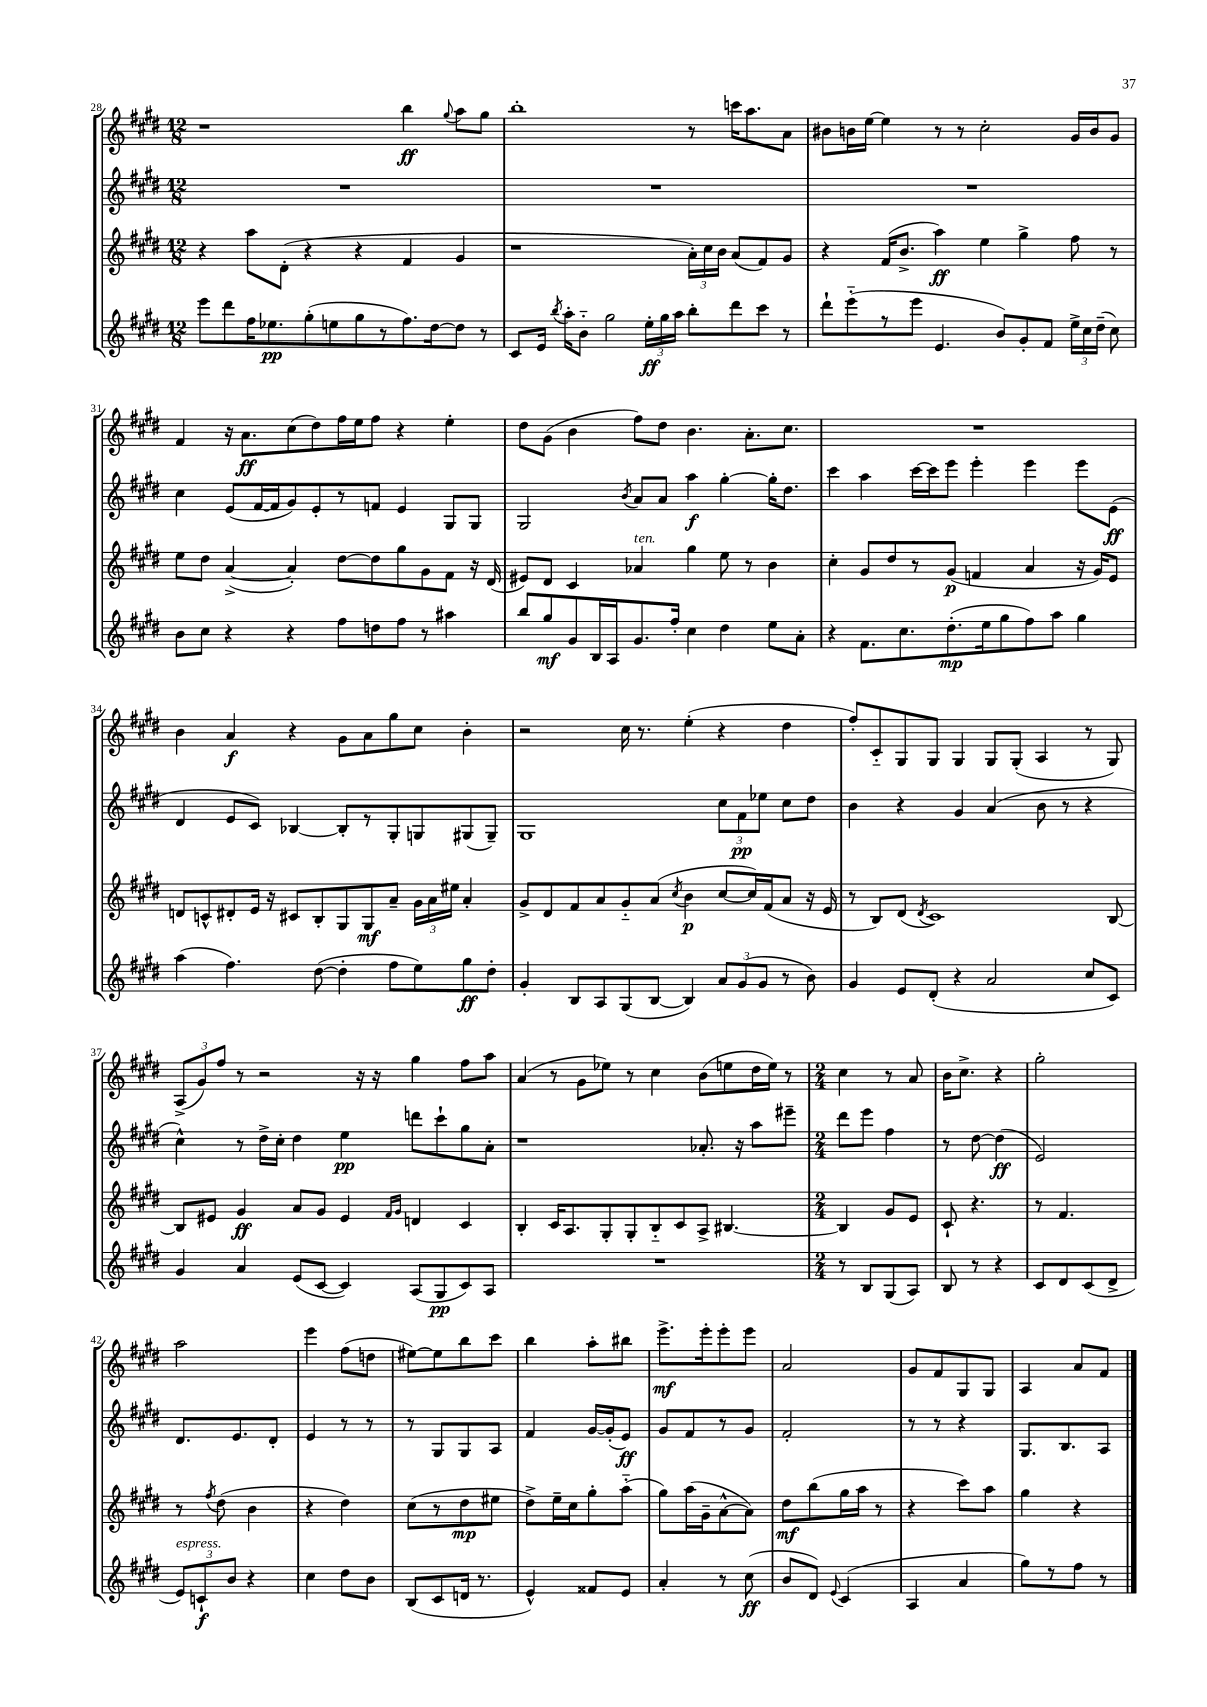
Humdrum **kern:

**kern	**dynam	**kern	**dynam	**kern	**dynam	**kern	**dynam
*part4	*part4	*part3	*part3	*part2	*part2	*part1	*part1
*staff4	*staff4	*staff3	*staff3	*staff2	*staff2	*staff1	*staff1
*clefG2	*	*clefG2	*	*clefG2	*	*clefG2	*
*k[f#c#g#d#]	*	*k[f#c#g#d#]	*	*k[f#c#g#d#]	*	*k[f#c#g#d#]	*
*M12/8	*	*M12/8	*	*M12/8	*	*M12/8	*
=28	=28	=28	=28	=28	=28	=28	=28
8eee\L	.	4r	.	1.r	.	1r	.
8ddd#\	.	.	.	.	.	.	.
16ff#\K	.	8aa\L	.	.	.	.	.
8.ee-X\	pp	.	.	.	.	.	.
.	.	(8d#'\J	.	.	.	.	.
(8gg#'\	.	4r	.	.	.	.	.
8een\	.	.	.	.	.	.	.
8gg#\	.	4r	.	.	.	.	.
8r	.	.	.	.	.	.	.
8.ff#\)	.	4f#/	.	.	.	4bb\	ff
[16dd#\k	.	.	.	.	.	.	.
.	.	.	.	.	.	8qqgg#/	.
8dd#\J]	.	4g#/	.	.	.	8aa\L	.
8r	.	.	.	.	.	8gg#\J	.
=29	=29	=29	=29	=29	=29	=29	=29
8c#/L	.	1r	.	1.r	.	1bb'	.
16e/Jk	.	.	.	.	.	.	.
8qbb/	.	.	.	.	.	.	.
16aa'\KL	.	.	.	.	.	.	.
8b\J	.	.	.	.	.	.	.
2gg#\	.	.	.	.	.	.	.
24ee'\LL	ff	.	.	.	.	.	.
24gg#\	.	.	.	.	.	.	.
24aa\JJ	.	.	.	.	.	.	.
8bb'\L	.	24a'\LL)	.	.	.	8r	.
.	.	24cc#\	.	.	.	.	.
.	.	24b\JJ	.	.	.	.	.
8ddd#\	.	(8a/L	.	.	.	16cccn\KL	.
.	.	.	.	.	.	8.aa\	.
8ccc#\J	.	8f#/)	.	.	.	.	.
8r	.	8g#/J	.	.	.	8a\J	.
=30	=30	=30	=30	=30	=30	=30	=30
8ddd#`\L	.	4r	.	1.r	.	8b#X\L	.
(8eee\	.	.	.	.	.	16bn\L	.
.	.	.	.	.	.	[16ee\JJ	.
8r	.	(16f#/KL	.	.	.	4ee\]	.
.	.	8.b^/J	.	.	.	.	.
8eee\J	.	.	.	.	.	.	.
4.e/	.	4aa\)	ff	.	.	8r	.
.	.	.	.	.	.	8r	.
.	.	4ee\	.	.	.	2cc#'\	.
8b/L)	.	.	.	.	.	.	.
8g#'/	.	4gg#^\	.	.	.	.	.
8f#/J	.	.	.	.	.	.	.
24ee^\LL	.	8ff#\	.	.	.	16g#/LL	.
24cc#\	.	.	.	.	.	.	.
.	.	.	.	.	.	16b/J	.
(24dd#~\JJ	.	.	.	.	.	.	.
8cc#\)	.	8r	.	.	.	8g#/J	.
!!LO:LB:g=z
=31	=31	=31	=31	=31	=31	=31	=31
8b\L	.	8ee\L	.	4cc#\	.	4f#/	.
8cc#\J	.	8dd#\J	.	.	.	.	.
4r	.	([4a^/	.	(8e/L	.	16r	.
.	.	.	.	.	.	8.a\L	ff
.	.	.	.	[16f#/L	.	.	.
.	.	.	.	16f#/J]	.	.	.
4r	.	4a'/])	.	8g#/)	.	(8cc#\	.
.	.	.	.	8e'/	.	8dd#\)	.
8ff#\L	.	[8dd#\L	.	8r	.	16ff#\L	.
.	.	.	.	.	.	16ee\J	.
8ddn\	.	8dd#\]	.	8fn/J	.	8ff#\J	.
8ff#\J	.	8gg#\	.	4e/	.	4r	.
8r	.	8g#\	.	.	.	.	.
4aa#X\	.	8f#\J	.	8G#/L	.	4ee'\	.
.	.	16r	.	8G#/J	.	.	.
.	.	(16d#/	.	.	.	.	.
=32	=32	=32	=32	=32	=32	=32	=32
8bb/L	.	8e#X/L)	.	2G#/	.	8dd#\L	.
8gg#/	mf	8d#/J	.	.	.	(8g#\J	.
8g#/	.	4c#/	.	.	.	4b\	.
16B/L	.	.	.	.	.	.	.
16A/J	.	.	.	.	.	.	.
.	.	.	.	8qb/	.	.	.
!	!	!LO:TX:a:i:t=ten.	!	!	!	!	!
8.g#/	.	4a-X/	.	8a/L	.	8ff#\L)	.
.	.	.	.	8a/J	.	8dd#\J	.
16ff#'/Jk	.	.	.	.	.	.	.
4cc#\	.	4gg#\	.	4aa\	f	4.b\	.
4dd#\	.	8ee\	.	[4gg#'\	.	.	.
.	.	8r	.	.	.	8.a'\L	.
8ee\L	.	4b\	.	16gg#'\KL]	.	.	.
.	.	.	.	8.dd#\J	.	8.cc#\J	.
8a'\J	.	.	.	.	.	.	.
=33	=33	=33	=33	=33	=33	=33	=33
4r	.	4cc#'\	.	4ccc#\	.	1.r	.
8.f#\L	.	8g#/L	.	4aa\	.	.	.
.	.	8dd#/	.	.	.	.	.
8.cc#\	.	.	.	.	.	.	.
.	.	8r	.	[16ccc#\LL	.	.	.
.	.	.	.	16ccc#\J]	.	.	.
(8.dd#'\	mp	(8g#/J	p	8eee\J	.	.	.
.	.	4fn/	.	4eee'\	.	.	.
16ee\k	.	.	.	.	.	.	.
8gg#\	.	.	.	.	.	.	.
8ff#\)	.	4a/	.	4eee\	.	.	.
8aa\J	.	.	.	.	.	.	.
4gg#\	.	16r	.	8eee\L	.	.	.
.	.	16g#/KL)	.	.	.	.	.
.	.	8e/J	.	(8e\J	ff	.	.
!!LO:LB:g=z
=34	=34	=34	=34	=34	=34	=34	=34
(4aa\	.	8dn/L	.	4d#/	.	4b\	.
.	.	8cn^^/	.	.	.	.	.
4.ff#\)	.	8d#X'/	.	8e/L	.	4a/	f
.	.	16e/Jk	.	8c#/J)	.	.	.
.	.	16r	.	.	.	.	.
.	.	8c#X/L	.	[4B-X/	.	4r	.
([8dd#\	.	8B'/	.	.	.	.	.
4dd#'\]	.	8G#/	.	8B-'/L]	.	8g#\L	.
.	.	8G#/	mf	8r	.	8a\	.
8ff#\L	.	8a~/J	.	8G#'/	.	8gg#\	.
8ee\)	.	24g#\LL	.	8Gn/	.	8cc#\J	.
.	.	24a\	.	.	.	.	.
.	.	24ee#X\JJ	.	.	.	.	.
8gg#\	ff	4a'/	.	(8G#X/	.	4b'\	.
8dd#'\J	.	.	.	8G#~/J)	.	.	.
=35	=35	=35	=35	=35	=35	=35	=35
4g#'/	.	8g#^/L	.	1G#	.	2r	.
.	.	8d#/	.	.	.	.	.
8B/L	.	8f#/	.	.	.	.	.
8A/	.	8a/	.	.	.	.	.
(8G#/	.	8g#/	.	.	.	16cc#\	.
.	.	.	.	.	.	8.r	.
[8B/J	.	(8a/J	.	.	.	.	.
.	.	8qcc#/	.	.	.	.	.
4B/])	.	4b\	p	.	.	(4ee'\	.
12a/L	.	[8cc#/L	.	12cc#\L	.	4r	.
(12g#/	.	.	.	12f#\	pp	.	.
.	.	16cc#/L])	.	.	.	.	.
12g#/J	.	.	.	12ee-X\J	.	.	.
.	.	(16f#/J	.	.	.	.	.
8r	.	8a/J	.	8cc#\L	.	4dd#\	.
8b\)	.	16r	.	8dd#\J	.	.	.
.	.	16e/	.	.	.	.	.
=36	=36	=36	=36	=36	=36	=36	=36
4g#/	.	8r	.	4b\	.	8ff#'/L)	.
.	.	8B/L)	.	.	.	8c#/	.
8e/L	.	(8d#/J	.	4r	.	8G#/	.
.	.	8qd#/	.	.	.	.	.
(8d#'/J	.	1c#)	.	.	.	8G#/J	.
4r	.	.	.	4g#/	.	4G#/	.
2a/	.	.	.	(4a/	.	8G#/L	.
.	.	.	.	.	.	(8G#'/J	.
.	.	.	.	8b\	.	4A/	.
.	.	.	.	8r	.	.	.
8cc#/L	.	.	.	4r	.	8r	.
8c#/J)	.	[8B/	.	.	.	8G#/)	.
!!LO:LB:g=z
=37	=37	=37	=37	=37	=37	=37	=37
4g#/	.	8B/L]	.	4cc#^^\)	.	(12A^/L	.
.	.	.	.	.	.	12g#/)	.
.	.	8e#X/J	.	.	.	.	.
.	.	.	.	.	.	12ff#/J	.
4a/	.	4g#/	ff	8r	.	8r	.
.	.	.	.	16dd#^\LL	.	2r	.
.	.	.	.	16cc#'\JJ	.	.	.
(8e/L	.	8a/L	.	4dd#\	.	.	.
[8c#/J	.	8g#/J	.	.	.	.	.
4c#/])	.	4e#/	.	4ee\	pp	.	.
.	.	.	.	.	.	16r	.
.	.	.	.	.	.	16r	.
.	.	16qqf#/LL	.	.	.	.	.
.	.	16qqg#/JJ	.	.	.	.	.
(8A/L	.	4dn/	.	8dddn\L	.	4gg#\	.
8G#/	pp	.	.	8ccc#`\	.	.	.
8c#/)	.	4c#/	.	8gg#\	.	8ff#\L	.
8A/J	.	.	.	8a'\J	.	8aa\J	.
=38	=38	=38	=38	=38	=38	=38	=38
1.r	.	4B'/	.	1r	.	(4a/	.
.	.	16c#/KL	.	.	.	8r	.
.	.	8.A/	.	.	.	.	.
.	.	.	.	.	.	8g#\L	.
.	.	8G#'/	.	.	.	8ee-X\J)	.
.	.	8G#'/	.	.	.	8r	.
.	.	8B/	.	.	.	4cc#\	.
.	.	8c#/	.	.	.	.	.
.	.	8A^/J	.	8.a-X'/	.	(8b\L	.
.	.	[4.B#X/	.	.	.	8een\	.
.	.	.	.	16r	.	.	.
.	.	.	.	8aa\L	.	16dd#\L	.
.	.	.	.	.	.	16ee\JJ)	.
.	.	.	.	8eee#X~\J	.	8r	.
=39	=39	=39	=39	=39	=39	=39	=39
*M2/4	*	*M2/4	*	*M2/4	*	*M2/4	*
8r	.	4B#/]	.	8ddd#\L	.	4cc#\	.
8B/L	.	.	.	8eee\J	.	.	.
(8G#/	.	8g#/L	.	4ff#\	.	8r	.
8A/J)	.	8e/J	.	.	.	8a/	.
=40	=40	=40	=40	=40	=40	=40	=40
8B/	.	8c#`/	.	8r	.	16b\KL	.
.	.	.	.	.	.	8.cc#^\J	.
8r	.	4.r	.	[8dd#\	.	.	.
4r	.	.	.	(4dd#\]	ff	4r	.
=41	=41	=41	=41	=41	=41	=41	=41
8c#/L	.	8r	.	2e/)	.	2gg#'\	.
8d#/	.	4.f#/	.	.	.	.	.
(8c#/	.	.	.	.	.	.	.
8d#^/J	.	.	.	.	.	.	.
!!LO:LB:g=z
=42	=42	=42	=42	=42	=42	=42	=42
!LO:TX:a:i:t=espress.	!	!	!	!	!	!	!
12e/L)	.	8r	.	8.d#/L	.	2aa\	.
12cn`/	f	.	.	.	.	.	.
.	.	8qff#/	.	.	.	.	.
.	.	(8dd#\	.	.	.	.	.
12b/J	.	.	.	.	.	.	.
.	.	.	.	8.e/	.	.	.
4r	.	4b\	.	.	.	.	.
.	.	.	.	8d#'/J	.	.	.
=43	=43	=43	=43	=43	=43	=43	=43
4cc#\	.	4r	.	4e/	.	4eee\	.
8dd#\L	.	4dd#\)	.	8r	.	(8ff#\L	.
8b\J	.	.	.	8r	.	8ddn\J	.
=44	=44	=44	=44	=44	=44	=44	=44
(8B/L	.	(8cc#\L	.	8r	.	[8ee#X\L)	.
8c#/	.	8r	.	8G#/L	.	8ee#\]	.
16dn/Jk	.	8dd#\	mp	8G#/	.	8bb\	.
8.r	.	.	.	.	.	.	.
.	.	8ee#X\J	.	8A/J	.	8ccc#\J	.
=45	=45	=45	=45	=45	=45	=45	=45
4e^^/)	.	8dd#^\L)	.	4f#/	.	4bb\	.
.	.	16ee~\L	.	.	.	.	.
.	.	16cc#\J	.	.	.	.	.
8f##X/L	.	8gg#'\	.	[16g#/LL	.	8aa'\L	.
.	.	.	.	(16g#'/J]	.	.	.
8e/J	.	(8aa\J	.	8e/J)	ff	8bb#X\J	.
=46	=46	=46	=46	=46	=46	=46	=46
4a'/	.	8gg#\L)	.	8g#/L	.	8.eee^\L	mf
.	.	(16aa\L	.	8f#/	.	.	.
.	.	16g#~\J	.	.	.	16eee'\k	.
8r	.	[8a^^\	.	8r	.	8eee'\	.
(8cc#\	ff	8a\J])	.	8g#/J	.	8eee\J	.
=47	=47	=47	=47	=47	=47	=47	=47
8b/L	.	8dd#\L	mf	2f#'/	.	2a/	.
8d#/J)	.	(8bb\	.	.	.	.	.
8qqe/	.	.	.	.	.	.	.
(4c#/	.	16gg#\L	.	.	.	.	.
.	.	16aa\JJ	.	.	.	.	.
.	.	8r	.	.	.	.	.
=48	=48	=48	=48	=48	=48	=48	=48
4A/	.	4r	.	8r	.	8g#/L	.
.	.	.	.	8r	.	8f#/	.
4a/	.	8ccc#\L)	.	4r	.	8G#/	.
.	.	8aa\J	.	.	.	8G#/J	.
=49	=49	=49	=49	=49	=49	=49	=49
8gg#\L)	.	4gg#\	.	8.G#/L	.	4A/	.
8r	.	.	.	.	.	.	.
.	.	.	.	8.B/	.	.	.
8ff#\J	.	4r	.	.	.	8a/L	.
8r	.	.	.	8A/J	.	8f#/J	.
==	==	==	==	==	==	==	==
*-	*-	*-	*-	*-	*-	*-	*-
